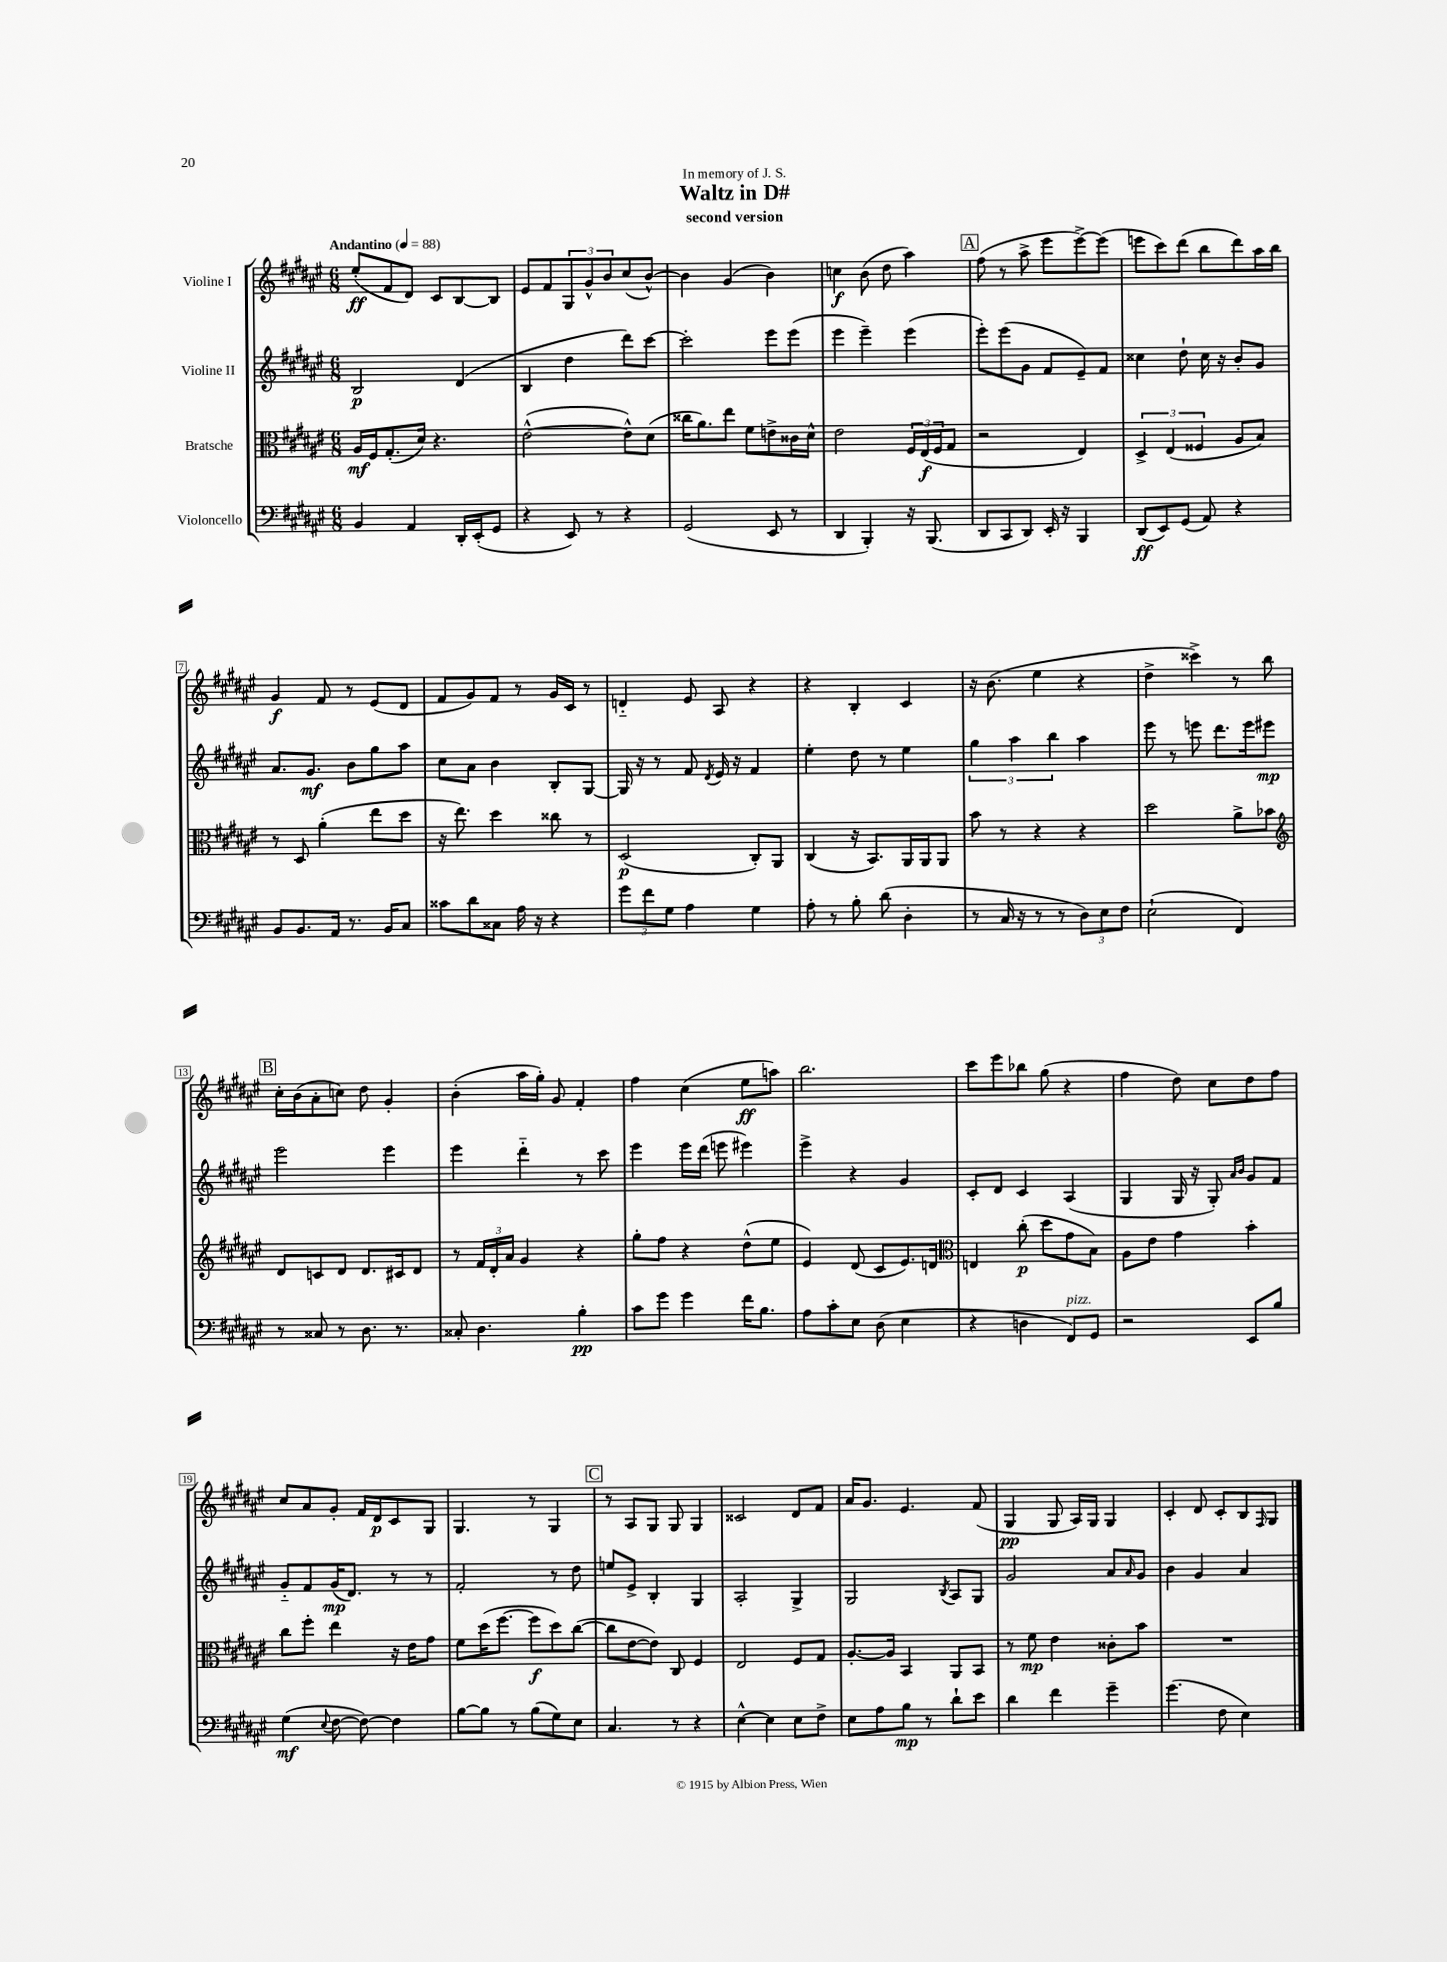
\header { title = "Waltz in D#" subtitle = "second version" dedication = "In memory of J. S." }
<<
\new StaffGroup <<
\new Staff = "s0" \with { instrumentName = "Violine I" } {
    \clef treble \key fis \major \numericTimeSignature \time 6/8 \tempo "Andantino" 4 = 88
    eis''8-.\ff( fis'8 dis'8) cis'8 b8~ b8 |
    eis'8 fis'8 \tuplet 3/2 { gis8 gis'8-^ b'8 } cis''8( b'8~-^) |
    b'4 gis'4( b'4) |
    c''4\f b'8( dis''8 ais''4) |
    \mark \markup { \box "A" } fis''8( r8 ais''8-> eis'''8 eis'''8~->) eis'''8( |
    e'''8 cis'''8) dis'''8( b''8 dis'''8) ais''16 b''16 |
    gis'4\f fis'8 r8 eis'8( dis'8 |
    fis'8 gis'8) fis'8 r8 gis'16 cis'16 r8 |
    d'4-_ eis'8 ais8 r4 |
    r4 b4-. cis'4 |
    r16 b'8.( eis''4 r4 |
    dis''4-> cisis'''4->) r8 b''8 |
    \mark \markup { \box "B" } cis''16-. b'16( ais'8-. c''8) dis''8 gis'4-. |
    b'4-.( ais''16 gis''16-.) gis'8 fis'4-. |
    fis''4 cis''4( eis''8\ff a''8) |
    b''2. |
    cis'''8 eis'''8 bes''8 gis''8( r4 |
    fis''4 dis''8) cis''8 dis''8 fis''8 |
    cis''8 ais'8 gis'8-. fis'16 dis'16\p cis'8 gis8 |
    gis4. r8 gis4 |
    \mark \markup { \box "C" } r8 ais8 gis8 gis8 gis4 |
    cisis'2 dis'8 fis'8 |
    ais'16 gis'8. eis'4. fis'8( |
    gis4\pp gis8 ais16) gis16 gis4 |
    cis'4-. dis'8 cis'8-. b8 \grace { fis16 } gis8 \bar "|." |
}
\new Staff = "s1" \with { instrumentName = "Violine II" } {
    \clef treble \key fis \major \numericTimeSignature \time 6/8
    b2\p dis'4( |
    b4 dis''4 dis'''8) cis'''8~ |
    cis'''2-. eis'''8 eis'''8( |
    eis'''4 eis'''4--) eis'''4( |
    \mark \markup { \box "A" } eis'''8-.) eis'''8( gis'8 fis'8 eis'8--) fis'8 |
    cisis''4 dis''8-! cisis''16 r16 b'8-. gis'8 |
    ais'8. gis'8.\mf b'8 gis''8 ais''8 |
    cis''8 ais'8 b'4 b8-. gis8~ |
    gis16 r16 r8 fis'8 \acciaccatura { dis'8 } eis'16 r16 fis'4 |
    eis''4-. dis''8 r8 eis''4 |
    \tuplet 3/2 { gis''4 ais''4 b''4 } ais''4 |
    eis'''8 r8 e'''8 dis'''8. e'''16 eis'''8\mp |
    \mark \markup { \box "B" } eis'''2 eis'''4 |
    eis'''4 dis'''4-_ r8 cis'''8 |
    eis'''4 eis'''16 dis'''16( e'''8 eis'''4) |
    eis'''4-> r4 gis'4 |
    cis'8-. dis'8 cis'4 ais4( |
    gis4 gis16 r16 gis8-.) \grace { ais'16 b'16 } gis'8 fis'8 |
    gis'8-_ fis'8 gis'16\mp( dis'8.) r8 r8 |
    fis'2-. r8 dis''8 |
    \mark \markup { \box "C" } e''8 eis'8-> b4-. gis4 |
    ais2-. gis4-> |
    gis2 \acciaccatura { b8 } ais8 gis8 |
    gis'2 ais'8 \grace { ais'16 } gis'8 |
    b'4 gis'4 ais'4 \bar "|." |
}
\new Staff = "s2" \with { instrumentName = "Bratsche" } {
    \clef alto \key fis \major \numericTimeSignature \time 6/8
    ais16\mf fis16 gis8.-.( dis'16) r4. |
    eis'2~-^( eis'8-^) dis'8( |
    cisis''16 ais'8.) eis''8 fis'8 e'8-> cisis'16 dis'16-^ |
    eis'2 \tuplet 3/2 { fis16 eis16\f( fis16 } gis8 |
    \mark \markup { \box "A" } r2 eis4) |
    \tuplet 3/2 { dis4-> eis4( fisis4 } ais8 b8) |
    r8 dis8 ais'4-.( eis''8 dis''8 |
    r16 eis''8.) dis''4 cisis''8 r8 |
    dis2\p( cis8-.) ais,8 |
    cis4( r16 b,8.) ais,16 ais,16 ais,8 |
    b'8 r8 r4 r4 |
    dis''2 ais'8-> bes'8 |
    \mark \markup { \box "B" } \clef treble dis'8 c'8 dis'8 dis'8. cis'16 dis'8 |
    r8 \tuplet 3/2 { fis'16 dis'16-. ais'16 } gis'4 r4 |
    gis''8-. fis''8 r4 dis''8-^( eis''8 |
    eis'4) dis'8( cis'8 eis'8.) d'16 |
    \clef alto e4 cis''8-.\p( dis''8 gis'8 b8) |
    ais8 eis'8 gis'4 b'4-. |
    cis''8 fis''8-. eis''4 r16 eis'16 gis'8 |
    fis'8 dis''16( fis''8.~ fis''8\f dis''8) cis''8~( |
    \mark \markup { \box "C" } cis''8 eis'8~ eis'8) cis8 fis4 |
    eis2 fis8 gis8 |
    ais8.~-. ais16 b,4 ais,8 b,8 |
    r8 fis'8\mp eis'4 cisis'8-. b'8 |
    R2. \bar "|." |
}
\new Staff = "s3" \with { instrumentName = "Violoncello" } {
    \clef bass \key fis \major \numericTimeSignature \time 6/8
    b,4 ais,4 dis,16-. eis,16-.( gis,8 |
    r4 eis,8) r8 r4 |
    gis,2( eis,8 r8 |
    dis,4 b,,4-.) r16 b,,8.( |
    \mark \markup { \box "A" } dis,8 cis,8 dis,8) eis,16-. r16 b,,4 |
    dis,8\ff( eis,8) gis,8( ais,8) r4 |
    b,8 b,8. ais,16 r8. b,16 cis8 |
    cisis'8 dis'8 cisis8 ais16 r16 r4 |
    \tuplet 3/2 { gis'8 fis'8 gis8 } ais4 gis4 |
    ais8-. r8 b8-. dis'8( dis4-. |
    r8 cis16 r16 r8 r8 \tuplet 3/2 { dis8) eis8 fis8 } |
    eis2-!( fis,4) |
    \mark \markup { \box "B" } r8 cisis8 r8 dis8. r8. |
    cisis8-. dis4. b4-.\pp |
    cis'8 gis'8 gis'4 fis'16 b8. |
    ais8 cis'8-. eis8 dis8( eis4 |
    r4 d4 fis,8^\markup { \italic "pizz." }) gis,8 |
    r2 eis,8 b8 |
    gis4\mf( \appoggiatura { eis8 } fis8~ fis8~) fis4 |
    b8~ b8 r8 b8( gis8) eis8 |
    \mark \markup { \box "C" } cis4. r8 r4 |
    eis4~-^ eis4 eis8 fis8-> |
    eis8 ais8 b8\mp r8 dis'8-! eis'8 |
    dis'4 fis'4 gis'4-- |
    gis'4.( fis8 eis4) \bar "|." |
}
>>
>>
\layout { \context { \Score \override BarNumber.stencil = #(make-stencil-boxer 0.1 0.3 ly:text-interface::print) } }
